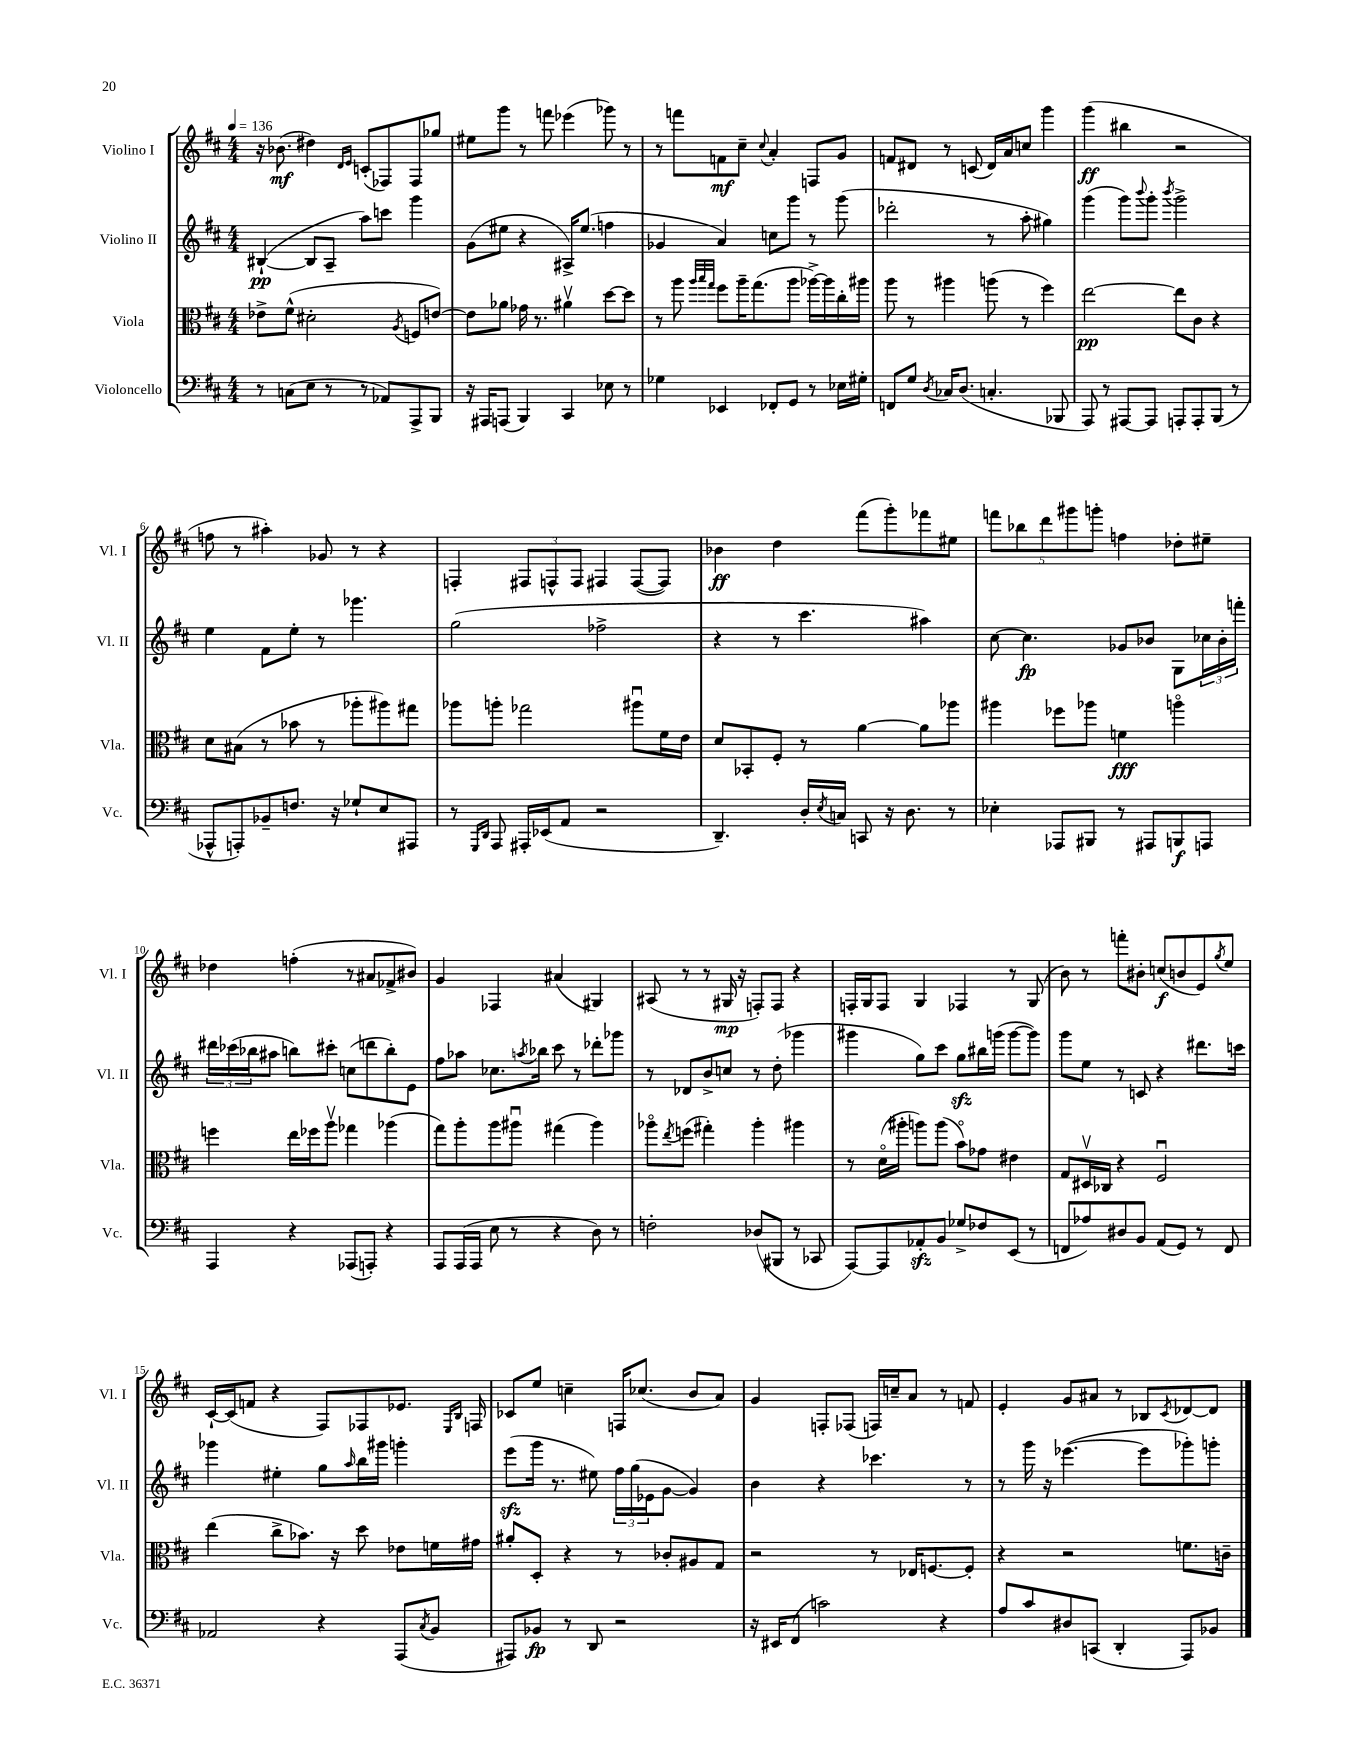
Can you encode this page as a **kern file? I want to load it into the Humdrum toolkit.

**kern	**kern	**kern	**kern
*staff4	*staff3	*staff2	*staff1
*clefF4	*clefC3	*clefG2	*clefG2
*k[f#c#]	*k[f#c#]	*k[f#c#]	*k[f#c#]
*M4/4	*M4/4	*M4/4	*M4/4
*MM136	*MM136	*MM136	*MM136
8r	8e-^	([4B#`	16r
.	.	.	(8.b-
(8C	(8f#^^	.	.
8E	2d#'	8B#]	4dd#)
8r	.	8A~	.
.	.	.	16qqd
.	.	.	16qqe
8r	.	8aa)	(8c'
8AA-)	.	8ccc	8F-)
.	8qA	.	.
8AAA^	8F	4ggg	8F-
8BBB	[8e)	.	8gg-
=	=	=	=
16r	8e]	(8g	8ee#
16AAA#	.	.	.
(8AAA	8a-	8ee#	8ggg
4BBB)	16g-	4r	8r
.	8.r	.	.
.	.	.	8fff
4CC#	4a#v	16A#^)	(4eee-
.	.	(8.ee#	.
8E-	[8dd	4ff	8ggg-)
8r	8dd]	.	8r
=	=	=	=
4G-	8r	4g-	8r
.	8aa	.	8fff
.	32qqaa	.	.
.	32qqbb	.	.
.	32qqgg	.	.
4EE-	8ff#	4a)	8f
.	16aa~	.	8cc#~
.	(8.gg	.	.
.	.	.	8qqcc#
8FF-'	.	8cc	4a'
8GG	8aa	8ggg	.
8r	[16aa-^)	8r	8F
.	16aa-]	.	.
16E-	16cc#'	(8ggg	8g
16G#'	16aa#	.	.
=	=	=	=
8FF	8aa	2ddd-'	8f
8G	8r	.	8d#
8qD	.	.	.
16C-	4aa#	.	8r
(8.D	.	.	.
.	.	.	(8c
4.C'	(8aa	8r	16d#)
.	.	.	16a
.	8r	8aa'	8cc
.	4ff#)	4gg#)	4ggg
8BBB-	.	.	.
=	=	=	=
8AAA)	[2ee	(4ggg	(4ggg
8r	.	.	.
[8AAA#	.	8ggg)	4bb#
.	.	8qqbbb	.
8AAA#]	.	8ggg'	.
.	.	8qbbb	.
8AAA'	8ee]	2ggg^	2r
8AAA'	8c#	.	.
(8BBB	4r	.	.
8r	.	.	.
=	=	=	=
8AAA-^^	8d	4ee	8ff
8AAA')	(8B#	.	8r
8BB-~	8r	8f#	4aa#')
8.F	8b-	8ee'	.
.	8r	8r	8g-
16r	.	.	.
8G-`	8aa-'	4.ggg-	8r
8E	8aa#)	.	4r
8AAA#	8gg#	.	.
=	=	=	=
8r	8aa-	(2gg	4F'
16qqGGG	.	.	.
16qqDD	.	.	.
8AAA	8aa'	.	.
16AAA#'	2gg-	.	12F#
(16EE-	.	.	.
.	.	.	12F^^
8AA	.	.	.
.	.	.	12F
2r	.	2ff-^	4F#
.	8aa#u	.	([8F#
.	16f#	.	8F#])
.	16e	.	.
=	=	=	=
4.DD~)	8d	4r	4b-
.	8BB-'	.	.
.	8F#'	8r	4dd
16D'	8r	4.ccc#	.
8qE	.	.	.
16C	.	.	.
8CC	[4a	.	(8fff#
16r	.	.	8ggg')
8.D	.	.	.
.	8a]	4aa#)	8fff-
8r	8aa-	.	8ee#
=	=	=	=
4E-'	4aa#	[8cc#	10fff
.	.	.	10bb-
.	.	4.cc#]	.
.	.	.	10ddd
8AAA-	8ff-	.	.
.	.	.	10ggg#
8BBB#	8aa-	.	.
.	.	.	10ggg'
8r	4f	8g-	4ff
8AAA#	.	8b-	.
8BBB	4aao	8G	8dd-'
8AAA	.	24cc-	8ee#~
.	.	24b-'	.
.	.	24fff'	.
=	=	=	=
4AAA	4ff	24ddd#	4dd-
.	.	(24ccc-	.
.	.	24bb-	.
.	.	8aa#	.
4r	16ee	8bb)	(4ff'
.	16ff-	.	.
.	8aav	8ccc#'	.
(8AAA-	4gg-	(8cc	8r
8AAA')	.	8ddd	8a#
4r	(4aa-	8bb')	8f-^
.	.	8e	8b#)
=	=	=	=
8AAA	8gg)	8ff#	4g
(16AAA	8aa'	8aa-	.
16AAA	.	.	.
8E	8aa	8.cc-	4F-
8r	8aa#u	.	.
.	.	8qaa	.
.	.	16bb-	.
4r	(4gg#	8ccc#	(4a#
.	.	8r	.
8D)	4aa#)	8ddd-'	4G#)
8r	.	8ggg-	.
=	=	=	=
2F'	8aa-o	8r	(8A#
.	8qee	.	.
.	(8ff	8d-	8r
.	4gg#')	8b^	8r
.	.	8cc	16G#
.	.	.	16r
(8D-	4aa-'	8r	8F')
8BBB#	.	(8dd'	8F
8r	4aa#	4ggg-	4r
8CC-	.	.	.
=	=	=	=
[8AAA)	8r	4ggg#	16F'
.	.	.	16G
8AAA]	(16do	.	8F
.	16aa#'	.	.
8AA-'	8aa)	8gg)	4G
8BB	(8aa	8ccc#	.
8G-^	8bo)	8gg	4F-
8F-	8g-	16bb#	.
.	.	(16ggg	.
(8EE	4e#	[8ggg	8r
8r	.	8ggg])	(8G
=	=	=	=
8FF	8G	8ggg	8b)
8A-)	16D#v	8ee	8r
.	16C-	.	.
8D#	4r	8r	8fff'
8BB	.	8c	8b#'
(8AA	2F#u	4r	(8cc
8GG)	.	.	8b
8r	.	8.ddd#	8e)
.	.	.	8qgg
8FF	.	.	8ee
.	.	16ccc	.
=	=	=	=
2AA-	(4ee	4ggg-	[16c#`
.	.	.	(16c#]
.	.	.	8f
.	8cc#^	4ee#'	4r
.	8.b-)	.	.
4r	.	8gg	8F#)
.	16r	.	.
.	.	16qqaa	.
.	8dd	16bb	8F-
.	.	16ggg#	.
(8AAA	8e-	4ggg'	8.e-
8qC#	.	.	.
8BB	16f	.	.
.	.	.	16qqE
.	.	.	16qqB
.	16g#	.	16F
=	=	=	=
8AAA#)	8a#'	(8eee	8c-
8BB-	8D'	16ggg	8ee
.	.	8.r	.
8r	4r	.	4cc~
8DD	.	8ee#)	.
2r	8r	24ff#	16F
.	.	(24gg	.
.	.	.	(8.cc-
.	.	24e-	.
.	8c-'	[8g	.
.	8A#	4g])	8b
.	8G	.	8a)
=	=	=	=
16r	2r	4b	4g
16EE#	.	.	.
(8FF#	.	.	.
2c)	.	4r	8F'
.	.	.	(8F-
.	8r	4.ccc-	16F)
.	.	.	16cc~
.	16E-	.	8a
.	[8.F	.	.
4r	.	.	8r
.	8F']	8r	8f
=	=	=	=
8A	4r	8r	4e'
8c#	.	16ggg	.
.	.	16r	.
8D#	2r	([4.eee-	8g
(8CC	.	.	8a#
4DD'	.	.	8r
.	.	8eee-]	8B-
.	.	.	8qc#
8AAA)	8.f	8ggg-')	[8d-
8BB-	.	8ggg'	8d-]
.	16c~	.	.
==	==	==	==
*-	*-	*-	*-
